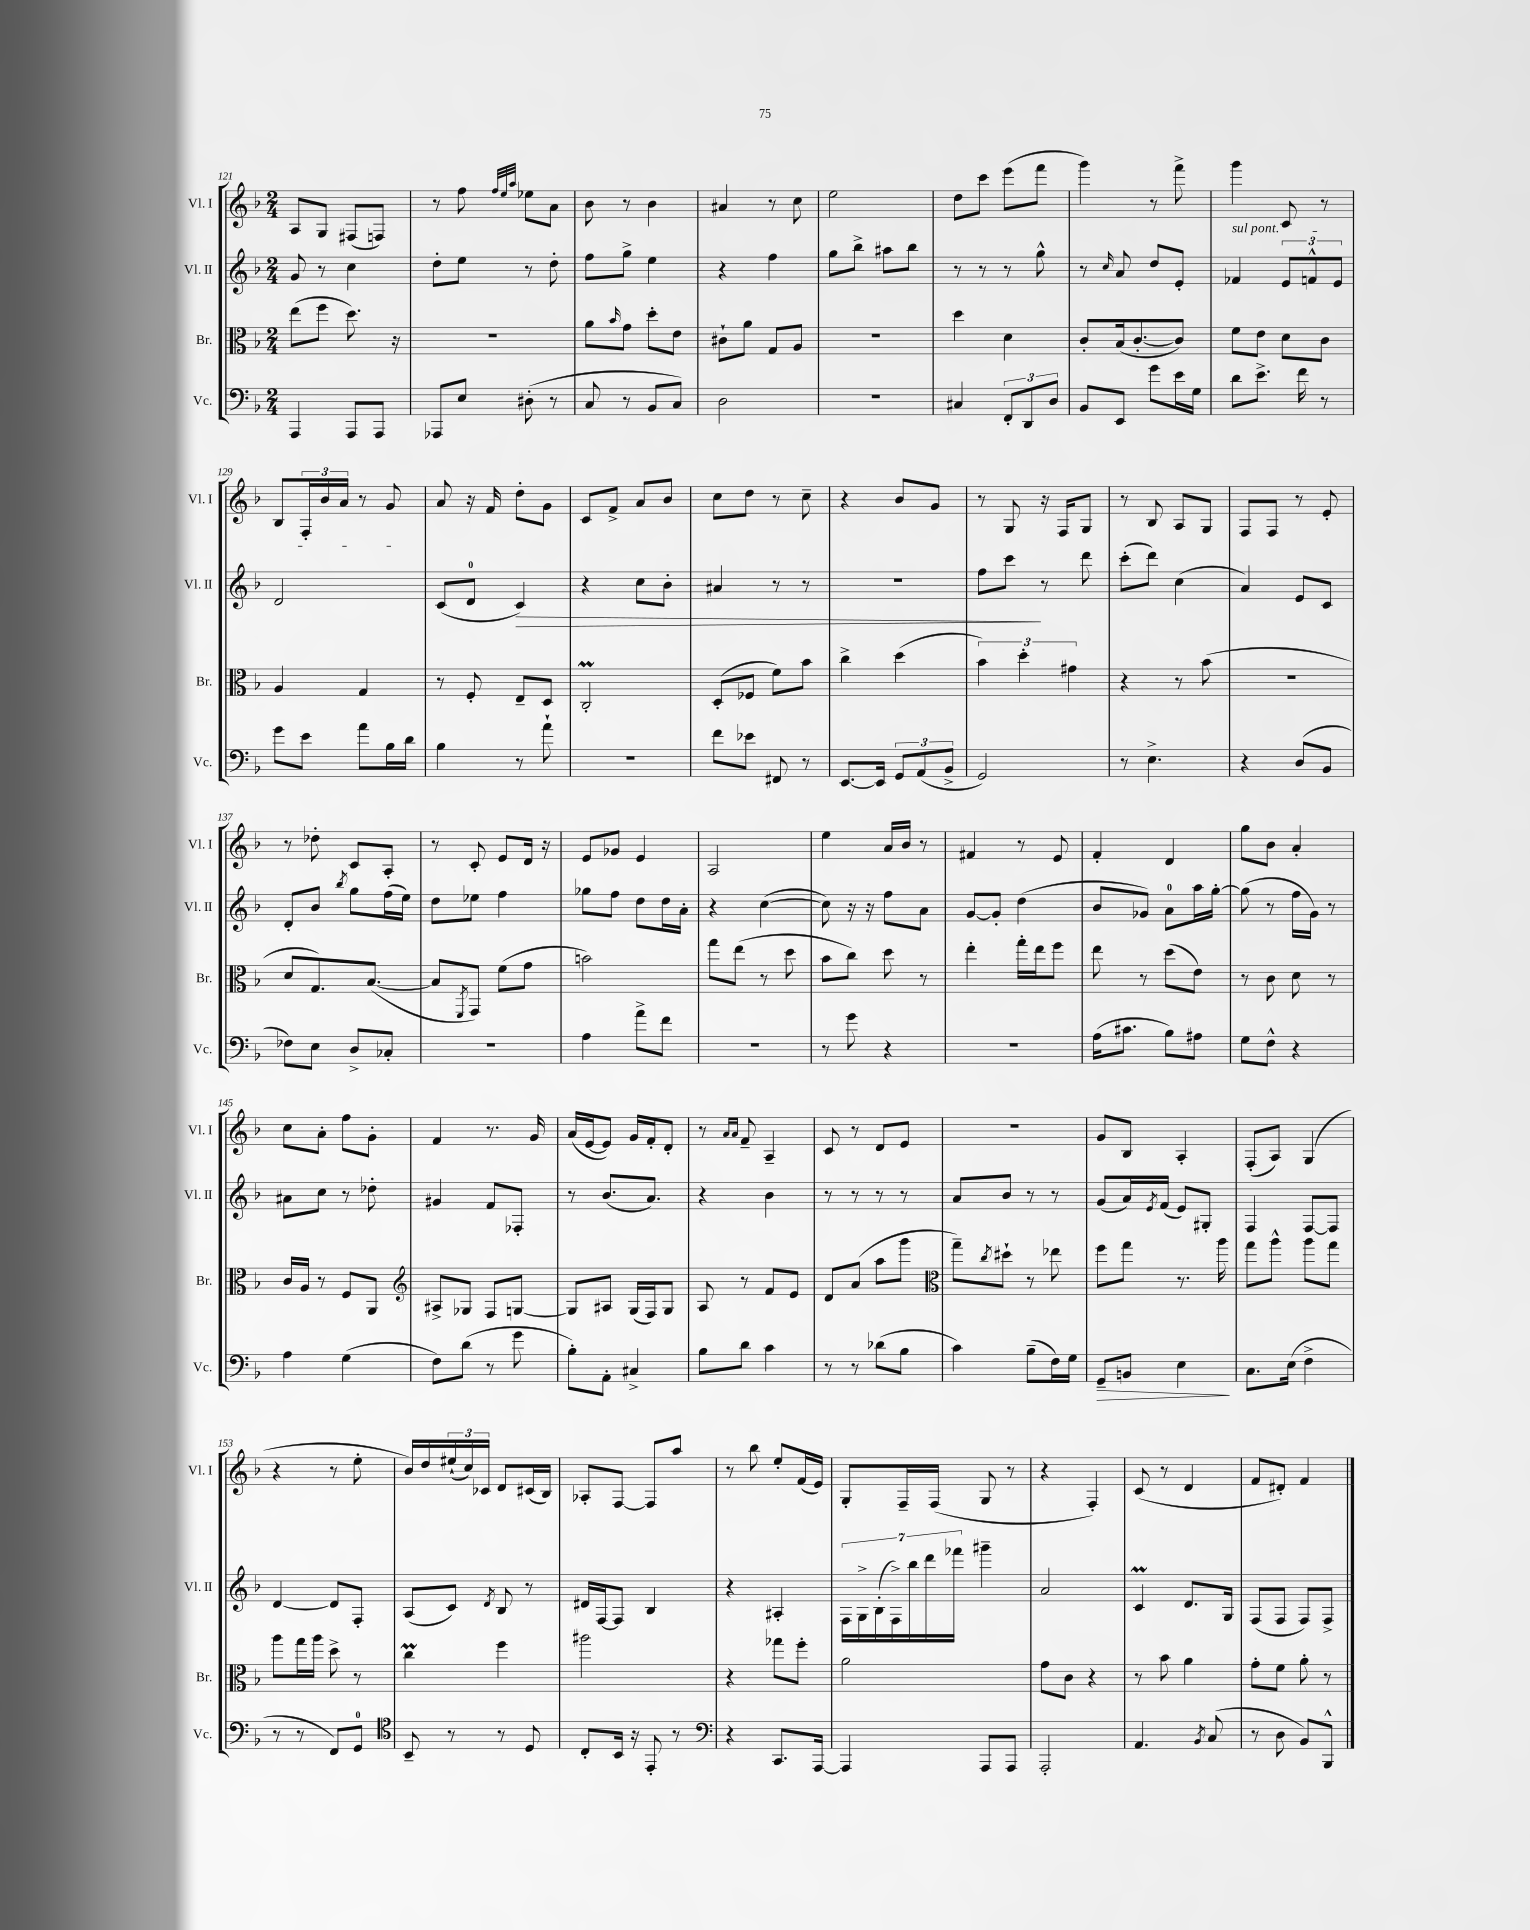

**kern	**kern	**kern	**kern
*staff4	*staff3	*staff2	*staff1
*clefF4	*clefC3	*clefG2	*clefG2
*k[b-]	*k[b-]	*k[b-]	*k[b-]
*M2/4	*M2/4	*M2/4	*M2/4
4AAA	(8ee	8g	8A
.	8ff	8r	8G
8AAA	8.dd)	4cc	(8F#
8AAA	.	.	8F)
.	16r	.	.
=	=	=	=
8AAA-	2r	8dd'	8r
8E	.	8ee	8ff
.	.	.	32qqff
.	.	.	32qqee
.	.	.	32qqaa
(8D#'	.	8r	8ee-
8r	.	8dd'	8a
=	=	=	=
8C	8a	8ff	8b-
.	16qqb-	.	.
8r	8g	8gg^	8r
8BB-	8dd'	4ee	4b-
8C)	8e	.	.
=	=	=	=
2D	8c#`	4r	4a#
.	8a	.	.
.	8G	4ff	8r
.	8A	.	8cc
=	=	=	=
2r	2r	8gg	2ee
.	.	8bb-^	.
.	.	8aa#	.
.	.	8bb-	.
=	=	=	=
4C#	4dd	8r	8dd
.	.	8r	8ccc
12FF'	4d	8r	(8eee
12DD	.	.	.
.	.	8gg^^	8fff
12D	.	.	.
=	=	=	=
8BB-	8c'	8r	4ggg)
.	.	16qqcc	.
8EE	(16B-	8a	.
.	[8.c'	.	.
8g	.	8dd	8r
16e	8c])	8e'	8fff^
16G	.	.	.
=	=	=	=
8d	8f	4f-	4ggg
8.e^	8e	.	.
.	8d	12e	8c
16f	.	.	.
.	.	12f^^	.
8r	8c	.	8r
.	.	12e	.
=	=	=	=
8g	4A	2d	8B-
8e	.	.	24F'
.	.	.	24b-
.	.	.	24a
8a	4G	.	8r
16B-	.	.	8g
16d	.	.	.
=	=	=	=
4B-	8r	(8c	8a
.	8F'	8d	16r
.	.	.	16f
8r	8E~	4c)	8dd'
8a`	8D	.	8g
=	=	=	=
2r	2C'	4r	8c
.	.	.	8f^
.	.	8cc	8a
.	.	8b-'	8b-
=	=	=	=
8f	(8D'	4a#	8cc
8e-	8F-	.	8dd
8FF#	8f)	8r	8r
8r	8b-	8r	8cc~
=	=	=	=
[8.EE	4cc^	2r	4r
16EE]	.	.	.
12GG	(4dd	.	8b-
(12AA	.	.	.
.	.	.	8g
12BB-^	.	.	.
=	=	=	=
2GG)	6b-)	8ff	8r
.	.	8ccc	8G
.	6dd'	.	.
.	.	8r	16r
.	.	.	16F
.	6g#	.	.
.	.	8ddd	8G
=	=	=	=
8r	4r	(8ccc'	8r
4.E^	.	8ddd)	8B-
.	8r	(4cc	8A
.	(8b-	.	8G
=	=	=	=
4r	2r	4a)	8F
.	.	.	8F
(8D	.	8e	8r
8BB-	.	8c	8e'
=	=	=	=
8F-)	8d	8d'	8r
8E	8.G)	8b-	8dd-'
.	.	8qbb-	.
8D^	.	8gg	8c
.	([8.B-	.	.
8C-'	.	(16ff	8A'
.	.	16ee)	.
=	=	=	=
2r	8B-]	8dd	8r
.	8qFF	.	.
.	8GG)	8ee-	8c'
.	(8f	4ff	8e
.	8g	.	16d
.	.	.	16r
=	=	=	=
4A	2b)	8gg-	8e
.	.	8ff	8g-
8a^	.	8dd	4e
8f	.	16dd	.
.	.	16a'	.
=	=	=	=
2r	8gg	4r	2A
.	(8ee	.	.
.	8r	([4cc	.
.	8dd	.	.
=	=	=	=
8r	8b-	8cc])	4ee
8g	8cc)	16r	.
.	.	16r	.
4r	8dd	8ff	16a
.	.	.	16b-
.	8r	8a	8r
=	=	=	=
2r	4ee'	[8g	4f#
.	.	8g']	.
.	16gg'	(4dd	8r
.	16ee	.	.
.	8ff	.	8e
=	=	=	=
(16A	8ee	8b-	4f'
8.c#	.	.	.
.	8r	8g-)	.
8B-)	(8dd	8a	4d
8A#	8e)	16aa	.
.	.	[16gg'	.
=	=	=	=
8G	8r	(8gg]	8gg
8F^^	8c	8r	8b-
4r	8d	16ff	4a'
.	.	16g)	.
.	8r	8r	.
=	=	=	=
4A	16c	8a#	8cc
.	16A	.	.
.	8r	8cc	8a'
(4G	8F	8r	8ff
.	8AA	8dd-'	8g'
=	=	=	=
*	*clefG2	*	*
8F)	8A#^	4g#	4f
(8d	8G-	.	.
8r	8F	8f	8.r
8g	[8G	8F-'	.
.	.	.	16g
=	=	=	=
8B-')	8G]	8r	(16a
.	.	.	[16e
8AA'	8A#	(8.b-	8e])
4C#^	(16G	.	16g
.	16F)	8.a)	16f'
.	8G	.	8d'
=	=	=	=
8B-	8A	4r	8r
.	.	.	16qqa
.	.	.	16qqa
8d	8r	.	8f~
4c	8f	4b-	4A~
.	8e	.	.
=	=	=	=
8r	8d	8r	8c
8r	(8a	8r	8r
(8d-	8aa	8r	8d
8B-	8ggg	8r	8e
=	=	=	=
*	*clefC3	*	*
4c)	8gg~)	8a	2r
.	8qcc	.	.
.	8dd#`	8b-	.
(8B-~	8r	8r	.
16F)	8ee-	8r	.
16G	.	.	.
=	=	=	=
8GG~	8ff	(8g	8g
8BB	8gg	16a)	8B-
.	.	8qe	.
.	.	(16f	.
4E	8.r	8e)	4A'
.	.	8G#'	.
.	16aa	.	.
=	=	=	=
8.C	8gg	4F	(8F'
.	8aa^^	.	8A)
(16E	.	.	.
4F^	8aa	[8F	(4G
.	8gg	8F]	.
=	=	=	=
8r	8aa	[4d	4r
8r	16gg	.	.
.	16aa	.	.
8FF)	8dd^	8d]	8r
8GG	8r	8F'	8ee'
=	=	=	=
*clefC4	*	*	*
8BB-~	4cc	(8A	16b-)
.	.	.	16dd
8r	.	8c)	(24ee#`
.	.	.	24cc)
.	.	.	24c-
.	.	8qd	.
8r	4ff	8B-	8d
8D	.	8r	(16c#
.	.	.	16B-)
=	=	=	=
8C'	2aa#	16d#	8A-'
.	.	[16F	.
16BB-	.	8F]	[8F
16r	.	.	.
8EE'	.	4B-	8F]
8r	.	.	8aa
=	=	=	=
*clefF4	*	*	*
4r	4r	4r	8r
.	.	.	8bb-
8.CC	8gg-	4A#'	8ee'
.	8ff'	.	(16f
[16AAA	.	.	16e)
=	=	=	=
4AAA]	2a	28F	8G'
.	.	28G^	.
.	.	(28B-'	.
.	.	28F^)	.
.	.	.	16F~
.	.	28bb-	.
.	.	28ddd	.
.	.	.	(16F
.	.	28fff-	.
8AAA	.	4ggg#~	8G
8AAA	.	.	8r
=	=	=	=
2AAA'	8g	2a	4r
.	8c	.	.
.	4r	.	4F')
=	=	=	=
4.AA	8r	4c	(8c
.	8b-	.	8r
.	4a	8.d	4d
8qBB-	.	.	.
(8C	.	.	.
.	.	16G	.
=	=	=	=
8r	8g'	(8F	8f
8D	8f	8F	8d#')
8BB-)	8a'	8F)	4f
8BBB-^^	8r	8F^	.
==	==	==	==
*-	*-	*-	*-
